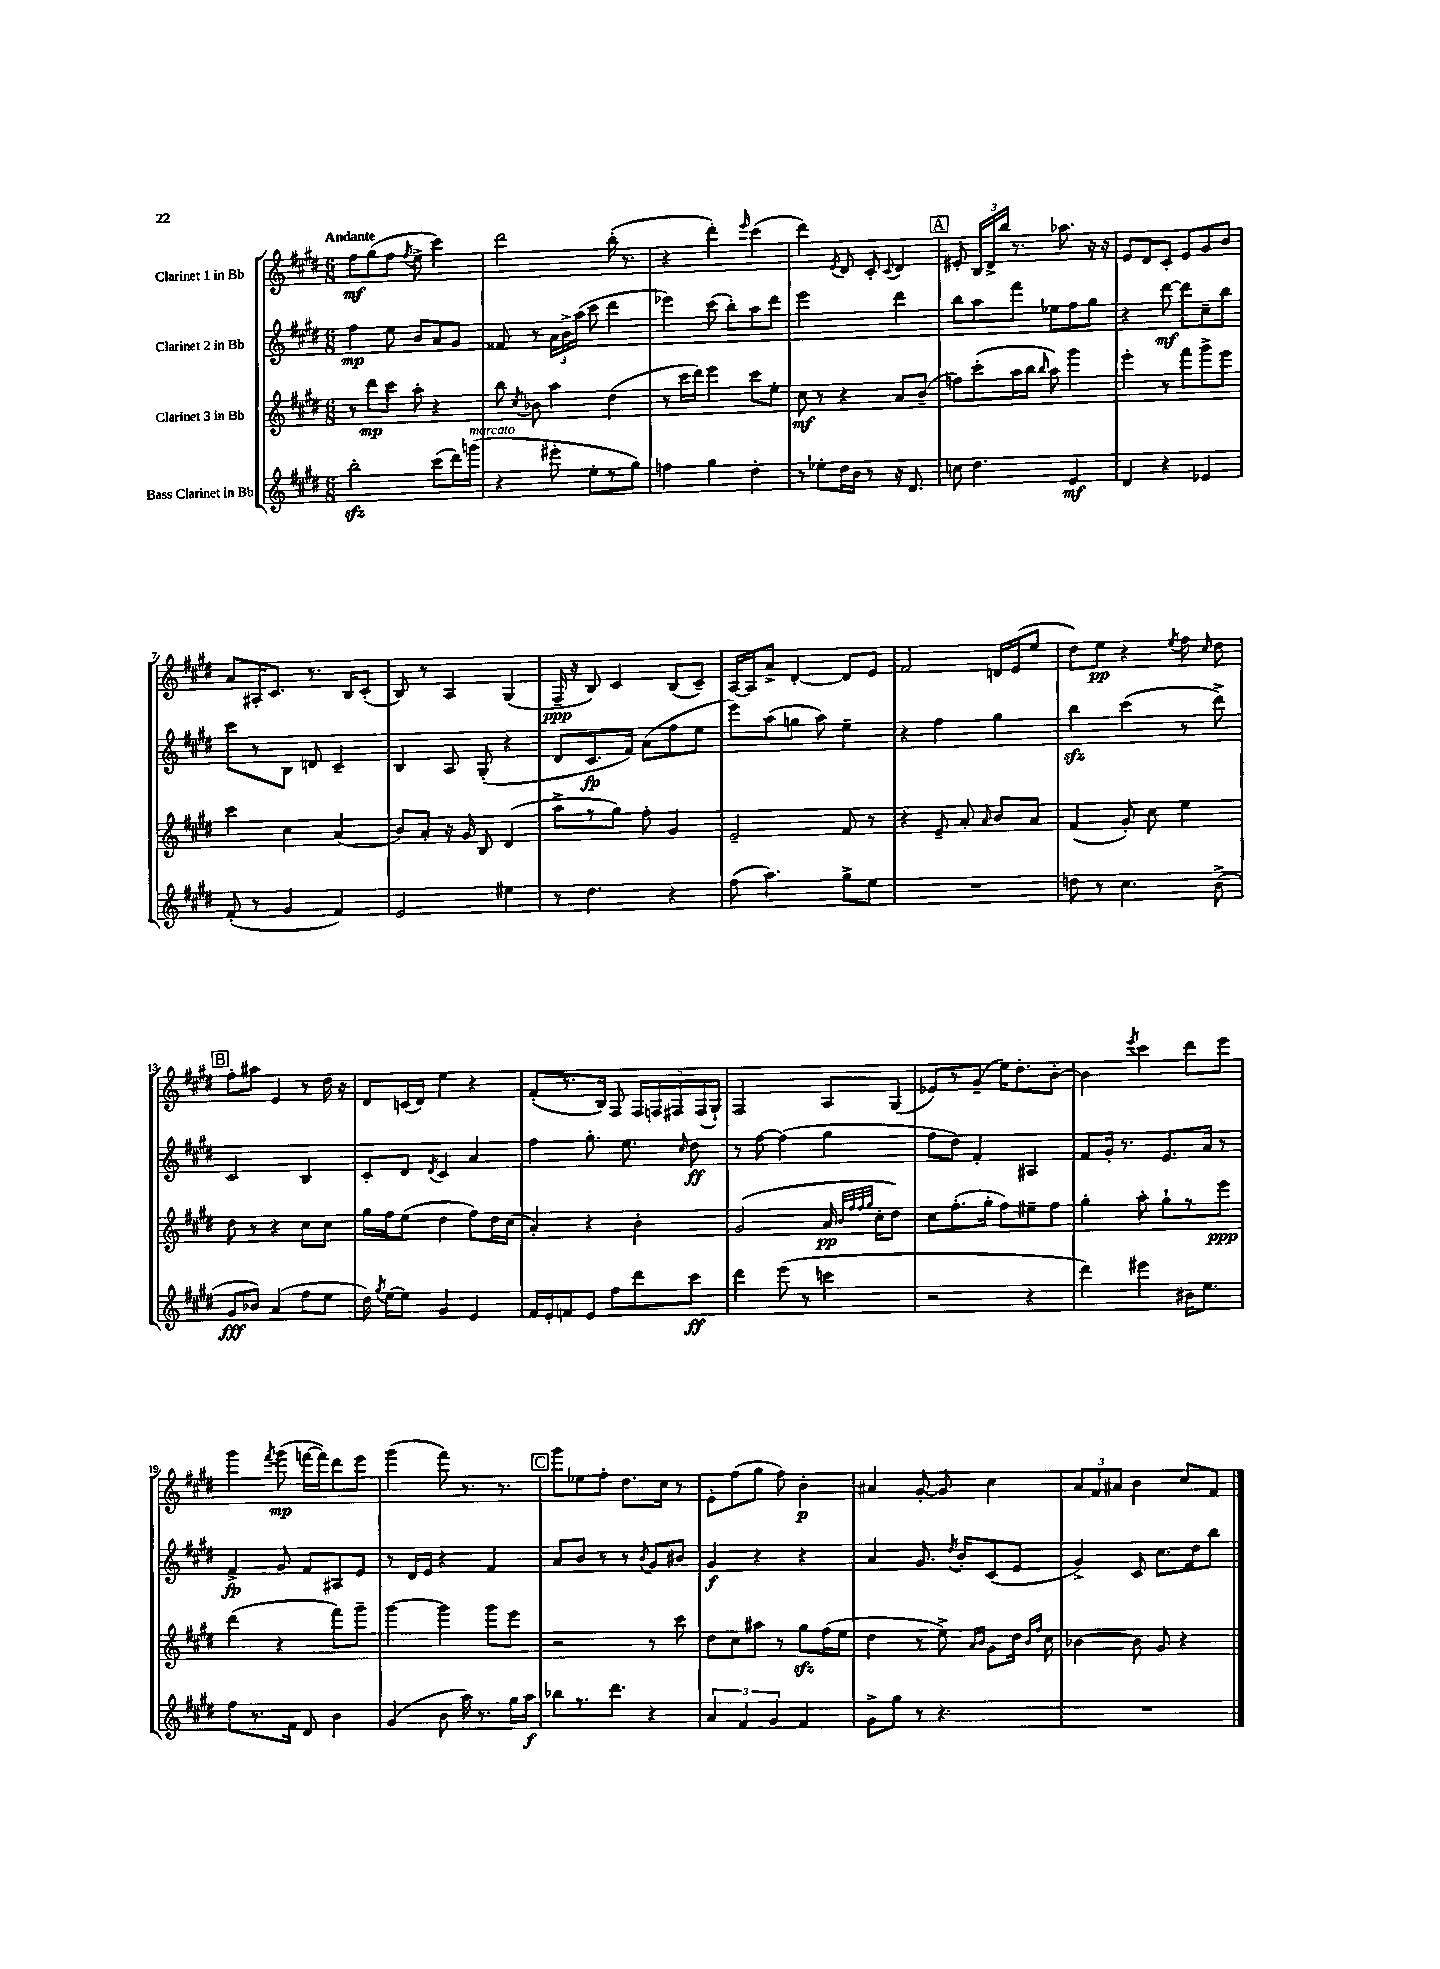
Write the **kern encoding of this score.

**kern	**kern	**kern	**kern
*staff4	*staff3	*staff2	*staff1
*clefG2	*clefG2	*clefG2	*clefG2
*k[f#c#g#d#]	*k[f#c#g#d#]	*k[f#c#g#d#]	*k[f#c#g#d#]
*M6/8	*M6/8	*M6/8	*M6/8
2bb'\	8r	4ff#\	8ff#\L
.	8ddd#\L	.	(8gg#\
.	8ccc#\J	8ee\	8ff#\J
.	.	.	8qff#/
.	8aa'\	8b/L	8ee^\
(8ccc#\L	4r	8a/	4ccc#\)
16ddd#\L)	.	8g#/J	.
(16ggg\JJ	.	.	.
=	=	=	=
4r	8bb\	8f##/	2ddd#\
.	8qcc#/	.	.
.	8b-\	8r	.
8eee#'\	4aa\	24a\LL	.
.	.	24b^\	.
.	.	(24aa\JJ	.
8ee'\L	.	8ccc#\	.
8r	(4dd#\	4ddd#\	(16bb'\
.	.	.	8.r
8gg#\J)	.	.	.
=	=	=	=
4ff\	8r	4eee-\)	4r
.	16ccc#\LL	.	.
.	16ddd#\JJ)	.	.
4gg#\	4eee\	(8ccc#\	4ddd#'\)
.	.	8bb'\L)	.
.	.	.	16qqeee/
4dd#'\	8ccc#\L	8aa\	(4ccc#\
.	8ee'\J	8ddd#\J	.
=	=	=	=
8r	8cc#\	2eee\	4ddd#\)
8ee-'\L	8r	.	.
.	.	.	8qe/
16dd#\L	4r	.	8d#/
16b\JJ	.	.	.
8r	.	.	8c#'/
.	.	.	8qqc#/
16r	8a/L	4ddd#\	4d#/
8.d#/	.	.	.
.	(8b~/J	.	.
=	=	=	=
8cc\	8ff\L)	8bb\L	8e#'/
4.dd#\	(8ccc#'\	8aa\	24B/LL
.	.	.	24d#^/
.	.	.	24bb/JJ
.	16aa\L	8fff#\J	8.r
.	16bb\JJ	.	.
.	16qqbb/	.	.
.	8aa\)	8ee-\L	.
.	.	.	8.aa-\
4e/	4ggg#\	8ff#\	.
.	.	8gg#\J	16r
.	.	.	16r
=	=	=	=
4d#/	4eee'\	4r	8e/L
.	.	.	8d#/
4r	8r	[8ddd#\	8c#'/J
.	8fff#\L	8ddd#\]L	8e/L
4e-/	8ggg#^\	8cc#~\	8g#/
.	8eee\J	8bb\J	8b/J
=	=	=	=
(8f#'/	4ccc#\	8ccc#\L	8a/L
8r	.	8r	16A#'/K
.	.	.	8.c#/J
4g#/	4cc#\	8B\J	.
.	.	8d/	8.r
4f#/)	(4a/	4c#~/	.
.	.	.	16B/LK
.	.	.	(8c#'/J
=	=	=	=
2e/	8b/L)	4B/	8B/)
.	8a'/J	.	8r
.	16r	8A/	4A/
.	16g#/	.	.
.	8B/	(8G#'/	.
4ee#\	(4d#/	4r	(4G#/
=	=	=	=
8r	8aa^\L	8d#/L	16F#~/
.	.	.	16r
4.dd#\	8r	8.c#/	8B/)
.	8gg#\J)	.	4c#/
.	.	16f#/Jk)	.
.	8ff#'\	(8a\L	.
4r	4g#/	8ff#\	(8B/L
.	.	8ee\J	8c#~/J)
=	=	=	=
(8ff#\	2e~/	8eee\L)	[16A/LL
.	.	.	16A/]J
4.aa\)	.	(8aa\	8a^/J
.	.	8gg\J	[4d#'/
.	.	8aa\)	.
8gg#^\L	8f#/	4ee~\	8d#/]L
8ee\J	8r	.	8e/J
=	=	=	=
2.r	4r	4r	2f#/
.	8e~/	4ff#\	.
.	8a'/	.	.
.	16qqa/	.	.
.	8b/L	4gg#\	16d/LL
.	.	.	(16e/J
.	8a/J	.	8ee/J
=	=	=	=
8dd\	(4f#/	4bb\	8dd#\L)
8r	.	.	8ee\J
4.cc#\	8g#'/)	(4ccc#\	4r
.	8cc#\	.	.
.	.	.	8qee/
.	4ee\	8r	8ff#\
.	.	.	16qqcc#/
(8b^\	.	8ddd#^\)	8dd#\
=	=	=	=
8g#/L	8dd#\	2c#/	8ff#'\L
8b-/J)	8r	.	8aa#\J
(4a/	4r	.	4e/
8ff#\L	8cc#\L	4B/	8r
8ee\J	8cc#\J	.	16dd#\
.	.	.	16r
=	=	=	=
16dd#\)	16gg#\LL	8c#'/L	8d#/L
8qgg#/	.	.	.
[16ee\LK	16ff#\J	.	.
8ee\]J	(8ee\J	8d#/J	(16c/L
.	.	.	16d#/JJ)
.	.	8qd#/	.
4g#/	4dd#\	4c#/	4ee\
4e/	8ff#\L)	4a/	4r
.	16dd#\L	.	.
.	(16cc#\JJ	.	.
=	=	=	=
16f#/LL	4a'/)	4ff#\	(8f#'/L
16e'/J	.	.	.
8f/	.	.	8.r
8e/J	4r	8.gg#'\	.
.	.	.	16B/Jk)
8ff#\L	.	.	8F#/
.	.	8.ee\	.
8ddd#\	4b'\	.	20F#/LL
.	.	.	20F/
.	.	.	20F#/
.	.	16qqcc#/	.
8ccc#\J	.	8dd#\	.
.	.	.	(20F#/
.	.	.	20G#`/JJ)
=	=	=	=
4ddd#\	(2g#/	8r	2F#/
.	.	[8ff#\	.
(8eee\	.	(4ff#\]	.
8r	.	.	.
4ccc\	16a/	4gg#\	8A/L
.	32qqb/LLL	.	.
.	32qqff#/	.	.
.	32qqff#/	.	.
.	32qqgg#/JJJ	.	.
.	16cc#'\LK	.	.
.	8dd#\J)	.	(8G#/J
=	=	=	=
2r	8cc#\L	8ff#\L	8e-/L)
.	(8.ff#'\	8dd#\J)	8r
.	.	4f#'/	(8g#~/J
.	16gg#'\Jk	.	.
.	8ff#\L)	.	16ee\LK)
.	.	.	8.dd#'\
4r	8ee#~\	4A#/	.
.	8ff#\J	.	[8b'\J
=	=	=	=
4ddd#\)	4gg#'\	8f#/L	4b\]
.	.	16g#'/Jk	.
.	.	8.r	.
.	.	.	8qeee/
4eee#\	8aa'\	.	4ccc#\
.	8gg#`\L	8.e/L	.
16b#\LK	8r	.	8ddd#\L
8.ee\J	.	16a/Jk	.
.	8eee\J	8r	8eee\J
=	=	=	=
8ff#\L	(4ddd#\	4f#^/	4ggg#\
8.r	.	.	.
.	.	.	8qfff#/
.	4r	8g#/	(8ggg#\
16f#\Jk	.	.	.
8d#/	.	8f#/L	[16fff\LL
.	.	.	16fff\]J)
4b\	8fff#\L)	8A#/	8ddd#\
.	8ggg#~\J	8e/J	8eee\J
=	=	=	=
(4g#/	[4ggg#\	8r	(4ggg#\
.	.	16d#/LL	.
.	.	16e/JJ	.
8b\	4ggg#\]	4r	8fff#\)
16aa\)	.	.	8.r
8.r	.	.	.
.	8ggg#\L	4f#/	.
.	.	.	8.r
16gg#\LL	8eee\J	.	.
16aa\JJ	.	.	.
=	=	=	=
8bb-\L	2r	8a/L	8ggg#\L
8.r	.	8b/J	8ee-\
.	.	8r	8ff#'\J
8.ddd#\J	.	.	.
.	.	8r	8.dd#\L
.	.	8qb/	.
4r	8r	8g#/L	.
.	.	.	16cc#\Jk
.	8ccc#\	8b#/J	8r
=	=	=	=
6a/	8dd#\L	4g#/	8e'\L
.	8cc#\	.	(8ff#\
6f#/	.	.	.
.	8aa#\J	4r	8gg#\J
6g#/	.	.	.
.	8r	.	8ff#\)
4f#/	8gg#\L	4r	4b'\
.	(16ff#\L	.	.
.	16ee\JJ	.	.
=	=	=	=
8g#^\L	4dd#\	4a/	4a#/
8gg#\J	.	.	.
8r	8r	8.g#/	[8g#'/
4.r	8ee^\)	.	8g#/]
.	.	8qdd#/	.
.	.	16b'/LK	.
.	16qqa/LL	.	.
.	16qqb/JJ	.	.
.	8g#\L	(8c#/	4cc#\
.	16dd#\Jk	8e/J	.
.	16qqb/LL	.	.
.	16qqff#/JJ	.	.
.	16cc#\	.	.
=	=	=	=
2.r	[4b-\	4g#^/)	12a/L
.	.	.	12f#/
.	.	.	12a#/J
.	8b-\]	8c#/	4b\
.	8g#/	8.cc#\L	.
.	4r	.	8cc#/L
.	.	16dd#\k	.
.	.	8bb\J	8f#/J
==	==	==	==
*-	*-	*-	*-
